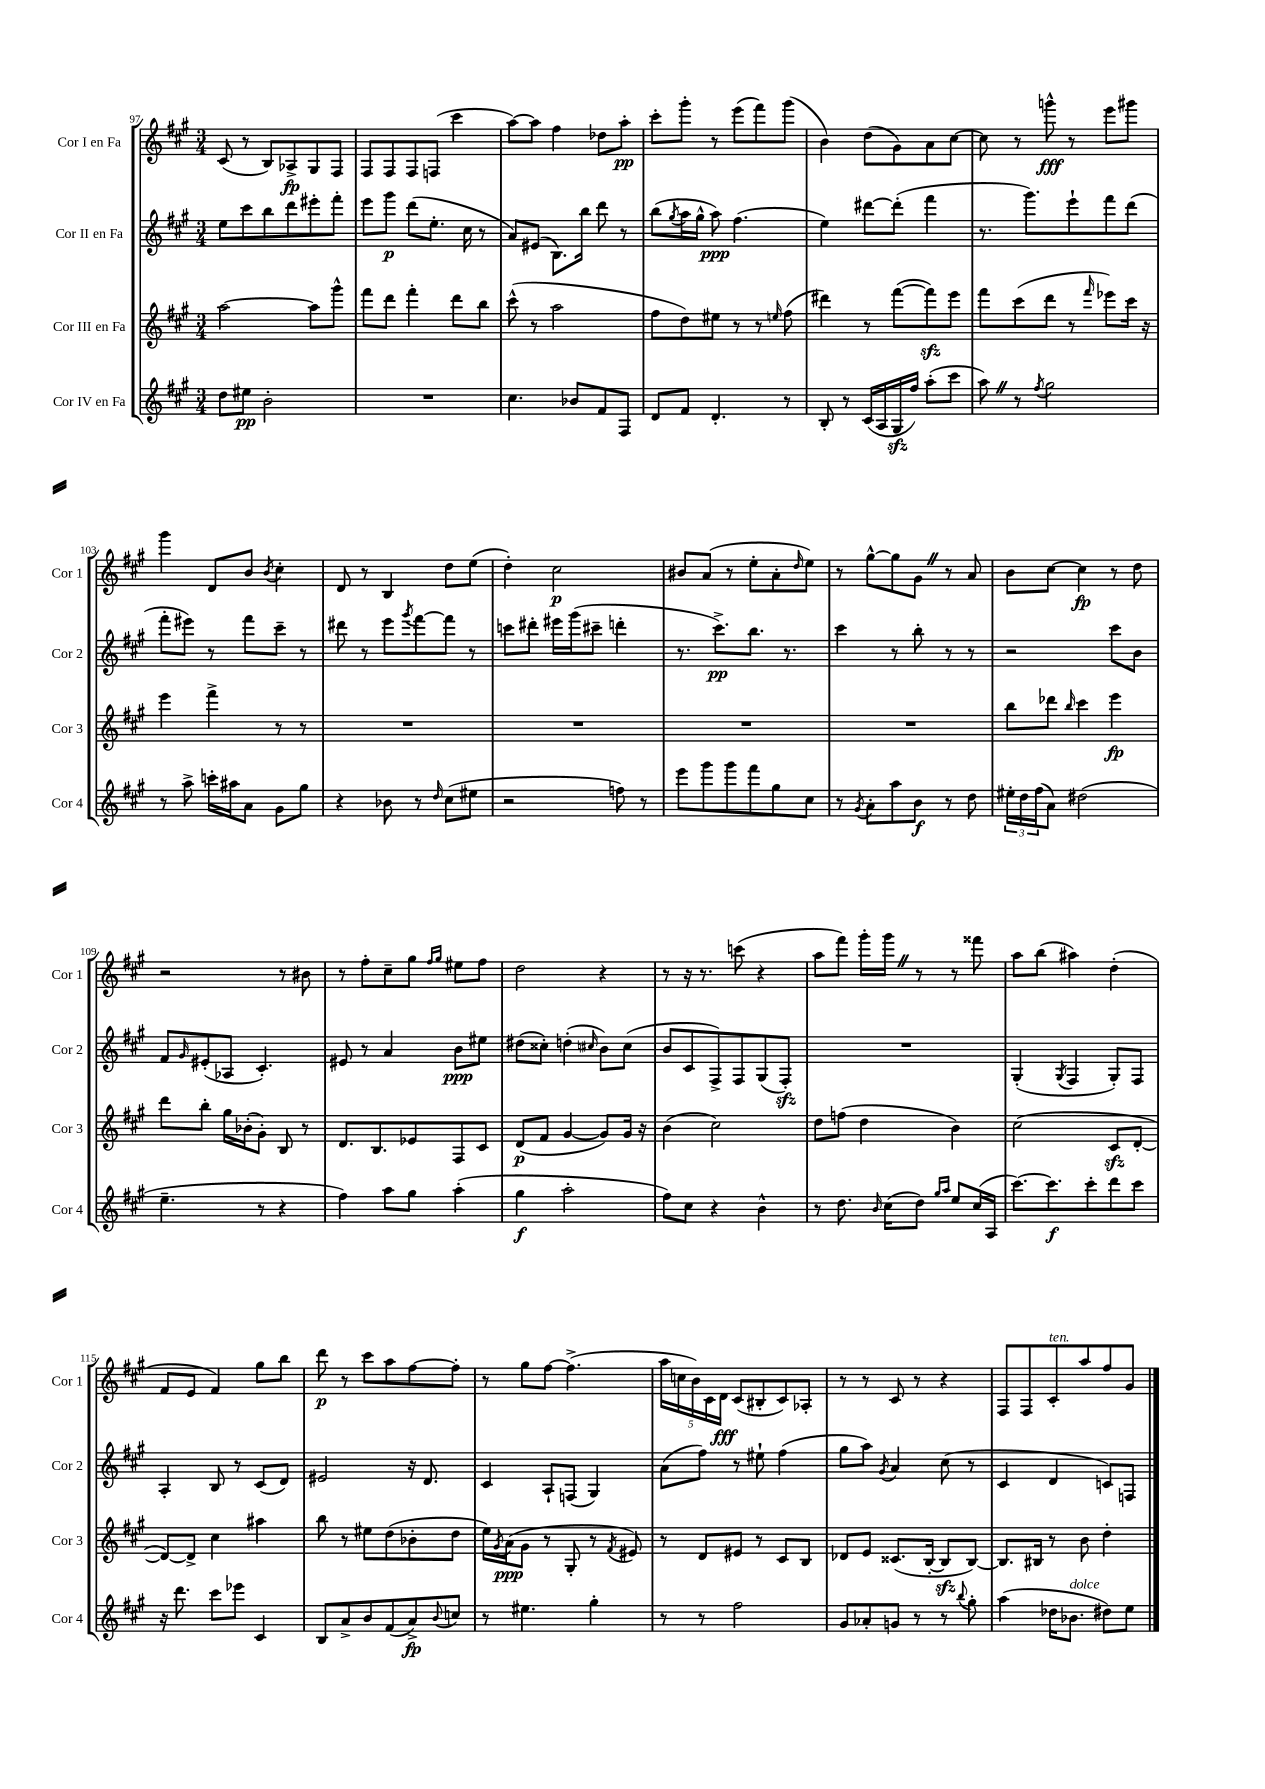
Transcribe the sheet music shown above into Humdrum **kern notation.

**kern	**kern	**kern	**kern
*staff4	*staff3	*staff2	*staff1
*clefG2	*clefG2	*clefG2	*clefG2
*k[f#c#g#]	*k[f#c#g#]	*k[f#c#g#]	*k[f#c#g#]
*M3/4	*M3/4	*M3/4	*M3/4
8dd	[2aa	8ee	(8c#
8ee#	.	8ccc#	8r
2b'	.	8bb	8B)
.	.	8ddd	8A-^
.	8aa]	8eee#'	8G#
.	8ggg#^^	8fff#'	8F#
=	=	=	=
2.r	8fff#	8eee	8F#
.	8ddd	8ggg#	8F#
.	4fff#'	(8ddd	8F#
.	.	8.ee'	(8F
.	8ddd	.	4ccc#
.	.	16cc#	.
.	8bb	8r	.
=	=	=	=
4.cc#	(8ccc#^^	8a)	[8aa)
.	8r	(8e#	8aa]
.	2aa	8.B)	4ff#
8b-	.	.	.
.	.	16bb	.
8f#	.	8ddd	8dd-
8F#	.	8r	8aa'
=	=	=	=
8d	8ff#	(8bb	8ccc#'
.	.	8qgg#	.
8f#	8dd)	16aa	8ggg#'
.	.	16gg#^^	.
4.d'	8ee#	8aa)	8r
.	8r	(4.ff#	(8eee
.	8r	.	8fff#)
.	16qqee	.	.
8r	(8ff#	.	(8ggg#
=	=	=	=
8B'	4ddd#)	4ee)	4b)
8r	.	.	.
(16c#	8r	[8ddd#	(8dd
16A	.	.	.
16G#	([8fff#	(8ddd#']	8g#)
16ff#)	.	.	.
(8aa'	8fff#])	4fff#	8a
8ccc#	8eee	.	[8cc#
=	=	=	=
8aa)	8fff#	8.r	8cc#]
8r	(8ccc#	.	8r
.	.	8.ggg#)	.
8qff#	.	.	.
2gg#	8ddd	.	8ggg^^
.	8r	8eee`	8r
.	16qqfff#	.	.
.	8eee-)	8fff#	8eee
.	16ccc#	(8ddd	8ggg#
.	16r	.	.
=	=	=	=
8r	4eee	8fff#'	4ggg#
8aa^	.	8eee#)	.
16ccc'	4fff#^	8r	8d
16aa#	.	.	.
8a	.	8fff#	8b
.	.	.	8qb
8g#	8r	8ccc#~	4cc#'
8gg#	8r	8r	.
=	=	=	=
4r	2.r	8ddd#	8d
.	.	8r	8r
8b-	.	8eee	4B
.	.	8qggg#	.
8r	.	[8fff#	.
16qqdd	.	.	.
(8cc#	.	8fff#]	8dd
8ee#	.	8r	(8ee
=	=	=	=
2r	2.r	8ccc	4dd')
.	.	8ddd#'	.
.	.	16eee#	2cc#
.	.	(16ggg#	.
.	.	8ccc#~	.
8ff)	.	4ddd'	.
8r	.	.	.
=	=	=	=
8eee	2.r	8.r	8b#
8ggg#	.	.	(8a
.	.	8.ccc#^)	.
8ggg#	.	.	8r
8fff#	.	8.bb	8ee'
8gg#	.	.	8a'
.	.	8.r	.
.	.	.	16qqdd
8cc#	.	.	8ee)
=	=	=	=
8r	2.r	4ccc#	8r
8qg#	.	.	.
8a'	.	.	[8gg#^^
8aa	.	8r	8gg#]
8b	.	8bb'	8g#
8r	.	8r	8r
8dd	.	8r	8a
=	=	=	=
24ee#'	8bb	2r	8b
24dd	.	.	.
(24ff#	.	.	.
8a)	8ddd-	.	[8cc#
.	16qqbb	.	.
(2dd#	4ccc#	.	4cc#]
.	4eee	8ccc#	8r
.	.	8b	8dd
=	=	=	=
4.ee~	8ddd	8f#	2r
.	.	16qqg#	.
.	8bb'	(8e#'	.
.	16gg#	8A-	.
.	(16b-'	.	.
8r	8g#')	4.c#')	.
4r	8B	.	8r
.	8r	.	8b#
=	=	=	=
4ff#)	8.d	8e#	8r
.	.	8r	8ff#'
.	8.B	.	.
8aa	.	4a	8cc#~
8gg#	8e-	.	8gg#
.	.	.	16qqff#
.	.	.	16qqgg#
(4aa'	8F#	8b	8ee#
.	8c#	8ee#	8ff#
=	=	=	=
4gg#	(8d	(8dd#	2dd
.	8f#	8cc##')	.
2aa'	[4g#	(4dd'	.
.	.	16qqcc#	.
.	8g#])	8b)	4r
.	16g#	(8cc#	.
.	16r	.	.
=	=	=	=
8ff#)	(4b	8b	8r
8cc#	.	8c#	16r
.	.	.	8.r
4r	2cc#)	8F#^)	.
.	.	8F#	(8ccc
4b^^	.	(8G#	4r
.	.	8F#')	.
=	=	=	=
8r	8dd	2.r	8aa
8.dd	(8ff	.	8fff#)
.	4dd	.	16ggg#'
16qqb	.	.	.
(16cc#	.	.	16ggg#
8dd)	.	.	8r
16qqgg#	.	.	.
16qqaa	.	.	.
8ee	4b)	.	8r
(16cc#	.	.	8fff##
16A	.	.	.
=	=	=	=
[8.ccc#)	(2cc#	(4G#'	8aa
.	.	.	(8bb
8.ccc#]	.	.	.
.	.	8qG#	.
.	.	4F#	4aa#)
8ccc#'	.	.	.
8ddd	8c#	8G#')	(4dd'
8ccc#	[8d'	8F#	.
=	=	=	=
16r	8d_)	4A'	8f#
8.ddd	.	.	.
.	8d^]	.	8e
8ccc#	4cc#	8B	4f#)
8eee-	.	8r	.
4c#	4aa#	(8c#	8gg#
.	.	8d)	8bb
=	=	=	=
8B	8bb	2e#	8ddd
8a^	8r	.	8r
8b	8ee#	.	8ccc#
(8f#	(8dd	.	8aa
8a^)	8b-'	16r	[8ff#
.	.	8.d	.
8qqb	.	.	.
8cc	8dd	.	8ff#']
=	=	=	=
8r	16ee)	4c#	8r
.	8qg#	.	.
.	(16a	.	.
4.ee#	8g#	.	8gg#
.	8r	8A`	[8ff#
.	8G#'	(8F	(4.ff#^]
4gg#'	8r	4G#)	.
.	8qf#	.	.
.	8e#)	.	.
=	=	=	=
8r	8r	(8a	20aa
.	.	.	20cc
.	.	.	20b)
8r	8d	8ff#)	.
.	.	.	20c#
.	.	.	20d
2ff#	8e#	8r	(8c#
.	8r	8ee#`	8B#'
.	8c#	(4ff#	8c#)
.	8B	.	8A-'
=	=	=	=
8g#	8d-	8gg#	8r
8a-'	8e	8aa)	8r
.	.	8qg#	.
8g	(8.c##	4a	8c#
8r	.	.	8r
.	[16B'	.	.
8r	8B]	(8cc#	4r
8qqbb	.	.	.
8gg#'	[8B)	8r	.
=	=	=	=
(4aa	8.B]	4c#	8F#
.	.	.	8F#
.	16B#	.	.
16dd-	8r	4d	8c#'
8.b-	.	.	.
.	8b	.	8aa
8dd#)	4dd'	8c)	8ff#
8ee	.	8F	8g#
==	==	==	==
*-	*-	*-	*-
